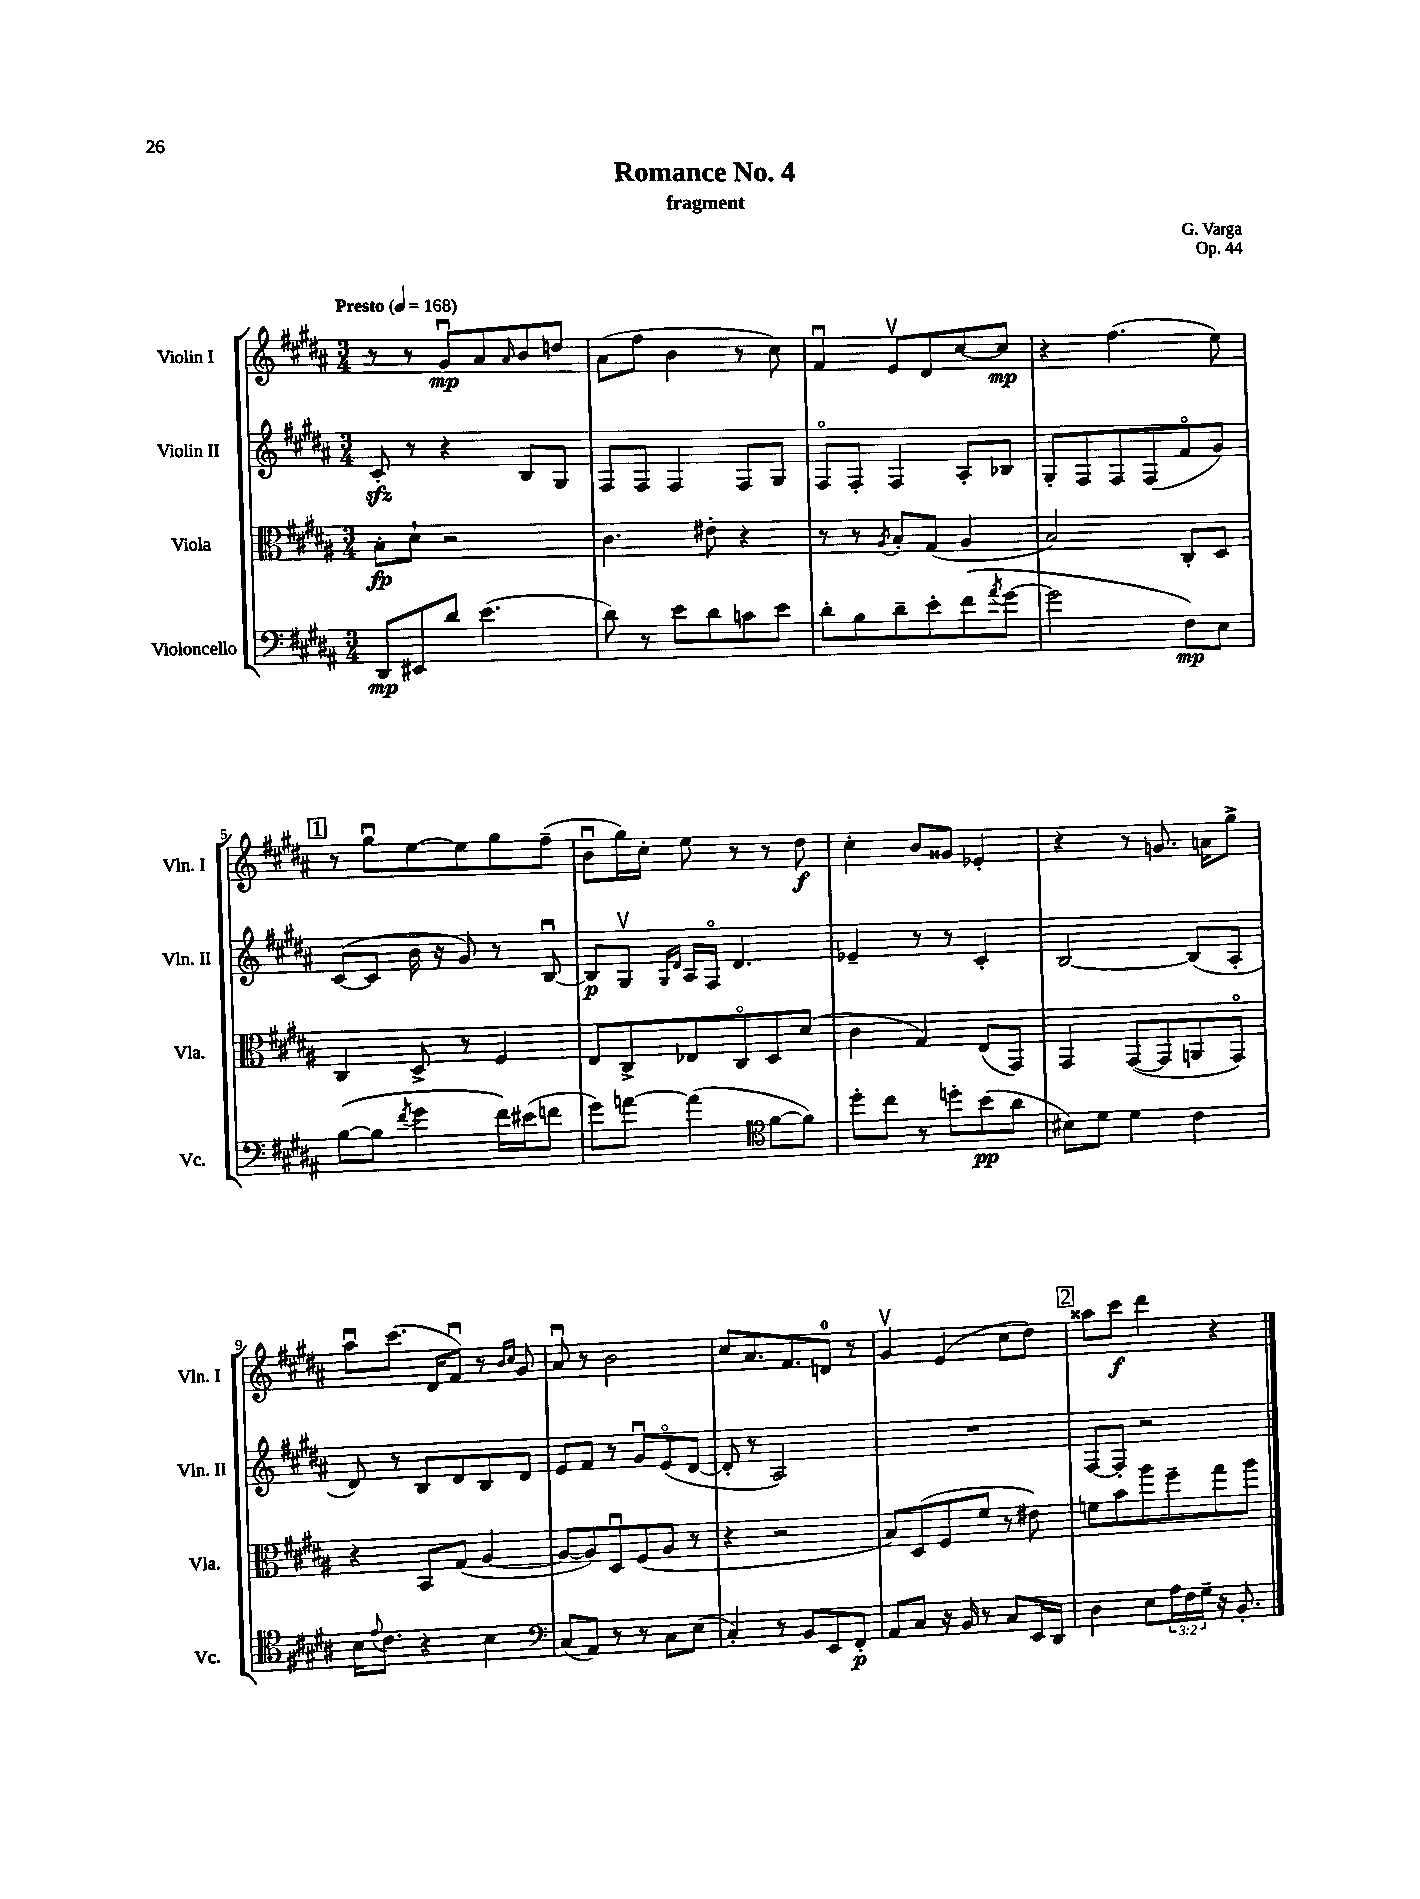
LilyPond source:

\header { title = "Romance No. 4" composer = "G. Varga" subtitle = "fragment" opus = "Op. 44" }
<<
\new StaffGroup <<
\new Staff = "s0" \with { instrumentName = "Violin I" shortInstrumentName = "Vln. I" } {
    \clef treble \key b \major \numericTimeSignature \time 3/4 \tempo "Presto" 4 = 168
    r8 r8 gis'8\downbow\mp ais'8 \grace { ais'16 } b'8 d''8 |
    ais'8( fis''8 b'4 r8 cis''8) |
    fis'4\downbow e'8\upbow dis'8 cis''8~ cis''8\mp |
    r4 fis''4.( e''8) |
    \mark \markup { \box "1" } r8 gis''8\downbow e''8~ e''8 gis''8 fis''8--( |
    b'8\downbow gis''16) cis''16-. e''8 r8 r8 dis''8\f |
    cis''4-. b'8 gisis'8 ees'4-. |
    r4 r8 g'8. a'16 gis''8-> |
    ais''8\downbow cis'''8.( dis'16 fis'8\downbow) r8 \grace { b'16 cis''16 } gis'8 |
    ais'8\downbow r8 b'2 |
    cis''8 ais'8. fis'8. d'8-0 r8 |
    gis'4\upbow e'4( cis''8 dis''8) |
    \mark \markup { \box "2" } aisis''8 cis'''8\f dis'''4 r4 \bar "|." |
}
\new Staff = "s1" \with { instrumentName = "Violin II" shortInstrumentName = "Vln. II" } {
    \clef treble \key b \major \numericTimeSignature \time 3/4
    cis'8-.\sfz r8 r4 b8 gis8 |
    fis8 fis8 fis4 fis8 gis8 |
    fis8\flageolet fis8-. fis4 ais8-. bes8 |
    gis8-. fis8 fis8 fis8( fis'8\flageolet gis'8) |
    \mark \markup { \box "1" } cis'8~( cis'8 b'16 r16 gis'8) r8 b8~\downbow |
    b8\p gis8\upbow \grace { gis16 dis'16 } ais16 fis16\flageolet dis'4. |
    ees'4-- r8 r8 cis'4-. |
    b2~ b8( ais8-. |
    dis'8) r8 b8 dis'8 b8 dis'8 |
    e'8 fis'8 r8 gis'8\downbow e'8\flageolet( dis'8~ |
    dis'8-. r8 ais2) |
    R2. |
    \mark \markup { \box "2" } fis8~ fis8-. r2 \bar "|." |
}
\new Staff = "s2" \with { instrumentName = "Viola" shortInstrumentName = "Vla." } {
    \clef alto \key b \major \numericTimeSignature \time 3/4
    b8-.\fp dis'8-! r2 |
    cis'4. eis'8-. r4 |
    r8 r8 \acciaccatura { ais8 } b8-. gis8( ais4 |
    b2) cis8-. dis8 |
    \mark \markup { \box "1" } cis4 dis8-> r8 fis4 |
    e8 cis8-> ees8 cis8\flageolet dis8 dis'8( |
    cis'4 gis4) e8( gis,8) |
    gis,4 gis,8~( gis,8 a,8 gis,8\flageolet) |
    r4 b,8 gis8( ais4~ |
    ais8~ ais8) dis8\downbow fis8( ais8 r8 |
    r4 r2 |
    b8) dis8( fis8 fis'8 r8 eis'8) |
    \mark \markup { \box "2" } f'8 b'8 ais''8 fis''8-- gis''8 ais''8 \bar "|." |
}
\new Staff = "s3" \with { instrumentName = "Violoncello" shortInstrumentName = "Vc." } {
    \clef bass \key b \major \numericTimeSignature \time 3/4 \override Staff.TupletNumber.text = #tuplet-number::calc-fraction-text
    dis,8\mp eis,8 dis'8 e'4.( |
    dis'8) r8 e'8 dis'8 c'8 e'8 |
    dis'8-. b8 dis'8-- e'8-. fis'8( \acciaccatura { ais'8 } gis'8~ |
    gis'2 fis8\mp) e8 |
    \mark \markup { \box "1" } b8~( b8 \acciaccatura { fis'8 } gis'4 fis'16) eis'16( f'8 |
    gis'8) a'8~ a'4( \clef tenor fis'8~ fis'8) |
    dis''8-. cis''8 r8 d''8-. b'8\pp( ais'8 |
    bis8) dis'8 dis'4 cis'4 |
    b16 \appoggiatura { e'8 } cis'8. r4 b4 |
    \clef bass cis8( ais,8) r8 r8 cis8 e8( |
    cis4-.) r8 b,8 e,8 fis,8-.\p |
    ais,8 cis8 r16 b,16 r8 cis8 e,16 dis,16 |
    \mark \markup { \box "2" } dis4 e8 \tuplet 3/2 { ais16 fis16 gis16-- } r16 b,8.-. \bar "|." |
}
>>
>>
